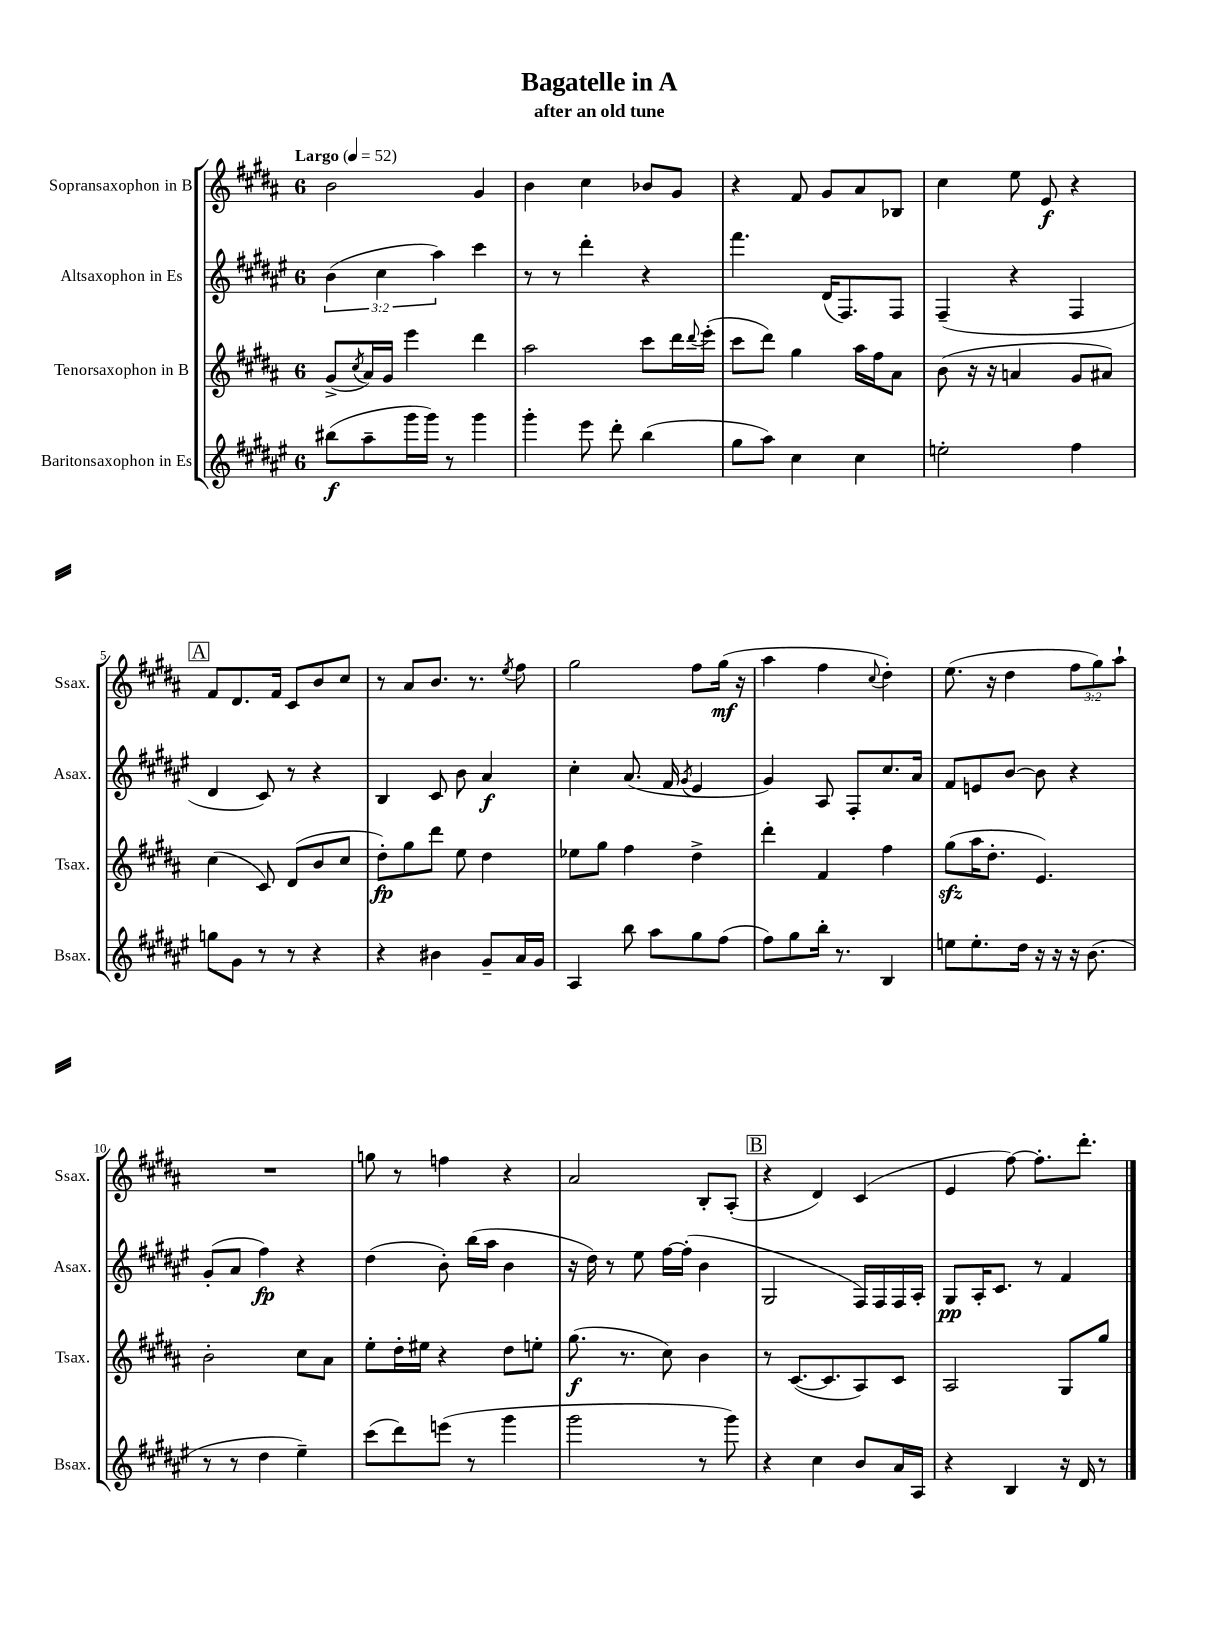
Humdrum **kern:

**kern	**kern	**kern	**kern
*staff4	*staff3	*staff2	*staff1
*clefG2	*clefG2	*clefG2	*clefG2
*k[f#c#g#d#a#e#]	*k[f#c#g#d#a#]	*k[f#c#g#d#a#e#]	*k[f#c#g#d#a#]
*M6/8	*M6/8	*M6/8	*M6/8
*MM52	*MM52	*MM52	*MM52
(8bb#	(8g#^	(6b	2b
.	8qcc#	.	.
8aa#~	16a#)	.	.
.	.	6cc#	.
.	16g#	.	.
16ggg#	4eee	.	.
16ggg#)	.	.	.
.	.	6aa#)	.
8r	.	.	.
4ggg#	4ddd#	4ccc#	4g#
=	=	=	=
4ggg#'	2aa#	8r	4b
.	.	8r	.
8eee#	.	4ddd#'	4cc#
8ddd#'	.	.	.
(4bb	8ccc#	4r	8b-
.	16ddd#	.	8g#
.	8qqddd#	.	.
.	(16eee'	.	.
=	=	=	=
8gg#	8ccc#	4.fff#	4r
8aa#)	8ddd#)	.	.
4cc#	4gg#	.	8f#
.	.	(16d#	8g#
.	.	8.F#)	.
4cc#	16aa#	.	8a#
.	16ff#	.	.
.	8a#	8F#	8B-
=	=	=	=
2ee'	(8b	(4F#~	4cc#
.	16r	.	.
.	16r	.	.
.	4a	4r	8ee
.	.	.	8e
4ff#	8g#	4F#	4r
.	8a#)	.	.
=	=	=	=
8gg	(4cc#	4d#	8f#
8g#	.	.	8.d#
8r	8c#)	8c#)	.
.	.	.	16f#
8r	(8d#	8r	8c#
4r	8b	4r	8b
.	8cc#	.	8cc#
=	=	=	=
4r	8dd#')	4B	8r
.	8gg#	.	8a#
4b#	8ddd#	8c#	8.b
.	8ee	8b	.
.	.	.	8.r
8g#~	4dd#	4a#	.
.	.	.	8qee
16a#	.	.	8ff#
16g#	.	.	.
=	=	=	=
4A#	8ee-	4cc#'	2gg#
.	8gg#	.	.
8bb	4ff#	(8.a#	.
8aa#	.	.	.
.	.	16f#	.
.	.	8qg#	.
8gg#	4dd#^	4e#	8ff#
(8ff#	.	.	(16gg#
.	.	.	16r
=	=	=	=
8ff#)	4ddd#'	4g#)	4aa#
8gg#	.	.	.
16bb'	4f#	8A#	4ff#
8.r	.	.	.
.	.	8F#'	.
.	.	.	8qqcc#
4B	4ff#	8.cc#	4dd#')
.	.	16a#	.
=	=	=	=
8ee	(8gg#	8f#	(8.ee
8.ee'	16aa#	8e	.
.	8.dd#'	.	16r
.	.	[8b	4dd#
16dd#	.	.	.
16r	4.e)	8b]	.
16r	.	.	.
16r	.	4r	12ff#
(8.b	.	.	.
.	.	.	12gg#)
.	.	.	12aa#`
=	=	=	=
8r	2b'	(8g#'	2.r
8r	.	8a#	.
4dd#	.	4ff#)	.
4ee#~)	8cc#	4r	.
.	8a#	.	.
=	=	=	=
(8ccc#	8ee'	(4dd#	8gg
8ddd#)	16dd#'	.	8r
.	16ee#	.	.
(8eee	4r	8b')	4ff
8r	.	(16bb	.
.	.	16aa#	.
4ggg#	8dd#	4b	4r
.	8ee'	.	.
=	=	=	=
2ggg#	(8.gg#	16r	2a#
.	.	16dd#)	.
.	.	8r	.
.	8.r	.	.
.	.	8ee#	.
.	8cc#)	[16ff#	.
.	.	(16ff#']	.
8r	4b	4b	8B'
8ggg#)	.	.	(8A#'
=	=	=	=
4r	8r	2G#	4r
.	([8.c#	.	.
4cc#	.	.	4d#)
.	8.c#]	.	.
8b	8A#)	16F#)	(4c#
.	.	16F#	.
16a#	8c#	16F#	.
16A#	.	16A#'	.
=	=	=	=
4r	2A#	8G#	4e
.	.	16A#'	.
.	.	8.c#	.
4B	.	.	[8ff#)
.	.	8r	8.ff#']
16r	8G#	4f#	.
16d#	.	.	8.ddd#'
8r	8gg#	.	.
==	==	==	==
*-	*-	*-	*-
